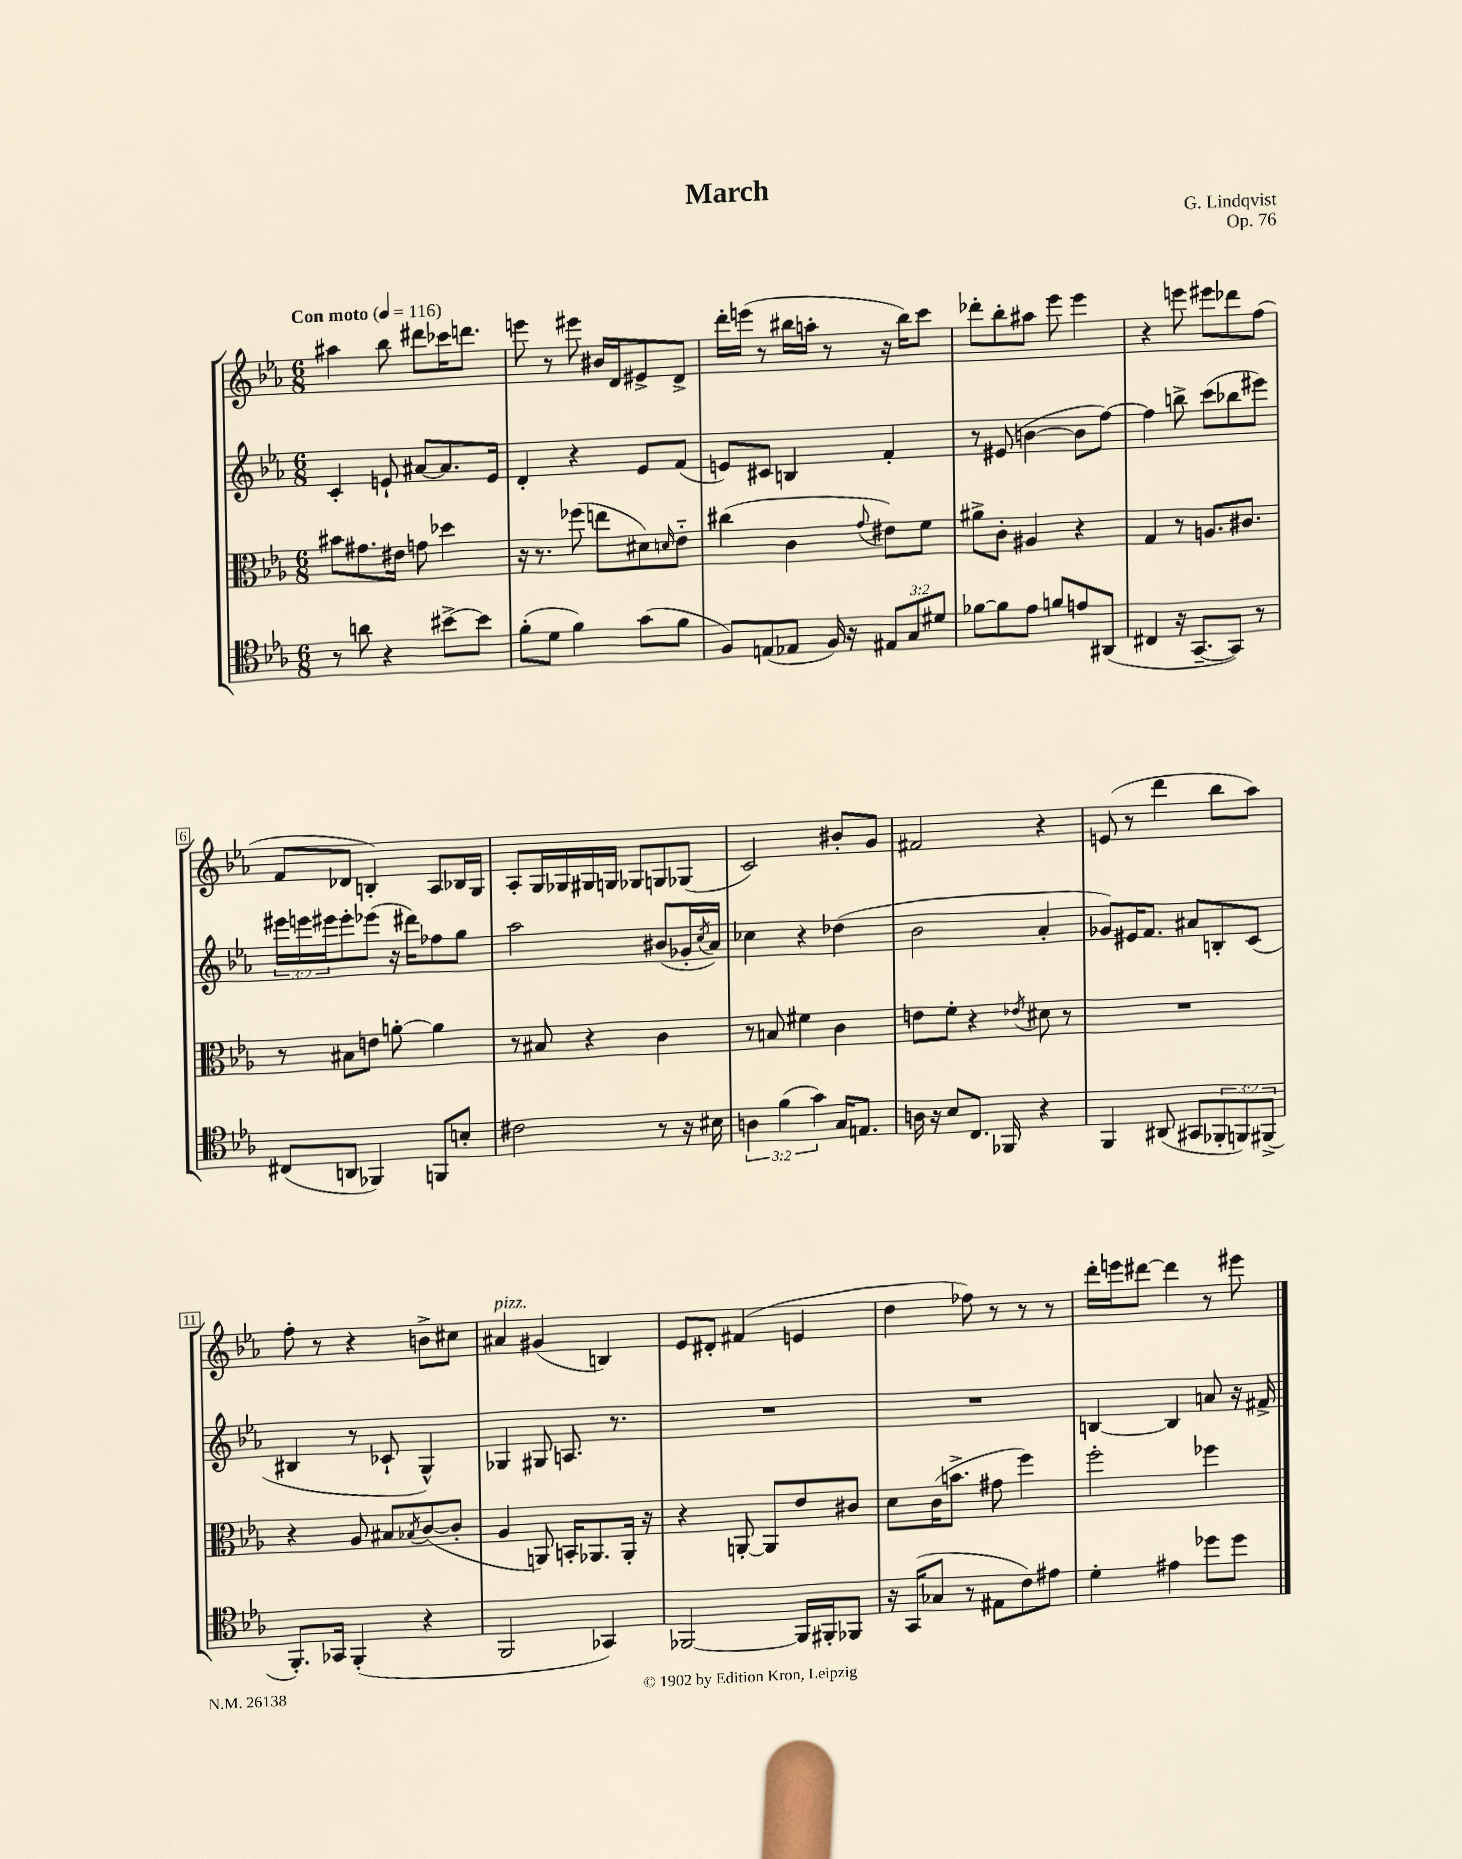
\header { title = "March" composer = "G. Lindqvist" opus = "Op. 76" }
<<
\new StaffGroup <<
\new Staff = "s0" {
    \clef treble \key ees \major \numericTimeSignature \time 6/8 \tempo "Con moto" 4 = 116
    ais''4 bes''8 dis'''8 ces'''16 d'''8. |
    e'''8 r8 eis'''8 bis'16 d'16 eis'8-> d'8-> |
    d'''16-. e'''16( r8 bis''16 a''16-. r8 r16 bis''16) c'''8 |
    des'''8-. bes''8-. ais''8 ees'''8 ees'''4 |
    r4 e'''8 eis'''8 des'''8 f''8( |
    f'8 des'8 b4-.) aes8 bes16 g16 |
    aes8-. g16 ges16 gis16 g16 ges8 g8 ges8( |
    c'2) bis'8-. g'8 |
    fis'2 r4 |
    e'8( r8 d'''4 bes''8 aes''8) |
    f''8-. r8 r4 b'8-> cis''8 |
    ais'4^\markup { \italic "pizz." } gis'4( b4) |
    ees'8 dis'8-. fis'4( e'4 |
    d''4 fes''8) r8 r8 r8 |
    d'''16-. e'''16 dis'''8~ dis'''4 r8 eis'''8 \bar "|." |
}
\new Staff = "s1" {
    \clef treble \key ees \major \numericTimeSignature \time 6/8 \override Staff.TupletNumber.text = #tuplet-number::calc-fraction-text
    c'4-. e'8-! ais'8~ ais'8. e'16 |
    d'4-. r4 ees'8 f'8( |
    e'8) cis'8 b4 f'4-. |
    r8 eis'8( b'4~ b'8 f''8~) |
    f''4 b''8-> c'''8( bes''8 eis'''8) |
    \tuplet 3/2 { eis'''16 e'''16 eis'''16 } eis'''8-. ees'''8( r16 dis'''16) fes''8 g''8 |
    aes''2 bis'8( ges'16-. \acciaccatura { c''8 } aes'16) |
    ces''4 r4 des''4( |
    bes'2 aes'4-. |
    ges'8) eis'16 f'8. ais'8 b8-. c'8( |
    bis4 r8 ces'8-! g4-^) |
    ges4 gis8 a8. r8. |
    R2. |
    R2. |
    b4~ b4 a'8 r16 fis'16-> \bar "|." |
}
\new Staff = "s2" {
    \clef alto \key ees \major \numericTimeSignature \time 6/8
    bis'8 gis'8. eis'16 g'8 des''4 |
    r16 r8. fes''8( e''8 dis'8) \grace { d'16 } ees'8-_ |
    cis''4( c'4 \appoggiatura { g'8 } eis'8) f'8 |
    ais'8-> c'8-. ais4 r4 |
    g4 r8 a8. cis'8. |
    r8 bis8 e'8 a'8~-. a'4 |
    r8 bis8 r4 c'4 |
    r8 b8 fis'4 c'4 |
    e'8 f'8-. r4 \acciaccatura { ees'8 } dis'8 r8 |
    R2. |
    r4 aes8 bis8 \acciaccatura { bes8 } c'8~( c'8-. |
    aes4 a,8) b,16-. aes,8. aes,16-. r16 |
    r4 a,8~-. a,8 ees'8 cis'8 |
    d'8 c'16( b'8.-> gis'8 f''4) |
    f''2-. fes''4 \bar "|." |
}
\new Staff = "s3" {
    \clef tenor \key ees \major \numericTimeSignature \time 6/8 \override Staff.TupletNumber.text = #tuplet-number::calc-fraction-text
    r8 a'8 r4 bis'8~-> bis'8 |
    f'8-.( d'8 f'4) g'8( f'8 |
    f8) e8( ees8 f16) r16 \tuplet 3/2 { eis8 g8 dis'8 } |
    fes'8~ fes'8 ees'8 f'8 e'8 ais,8( |
    cis4 r16 g,8.~-- g,8) r8 |
    cis8( a,8 fes,4) f,8 b8-. |
    cis'2 r8 r16 bis16 |
    \tuplet 3/2 { a4 f'4( g'4) } g16 e8. |
    a16 r16 bes8 c8. fes,16 r4 |
    f,4 ais,8( gis,8 \tuplet 3/2 { fes,8-. f,8) fis,8->( } |
    f,8.-.) ges,16 f,4-.( r4 |
    f,2 ges,4) |
    fes,2~ fes,16 fis,16-. fes,8 |
    r16 g,16( ges8 r8 eis8 c'8) eis'8 |
    d'4-. eis'4 des''8 des''8 \bar "|." |
}
>>
>>
\layout { \context { \Score \override BarNumber.stencil = #(make-stencil-boxer 0.1 0.3 ly:text-interface::print) } }
